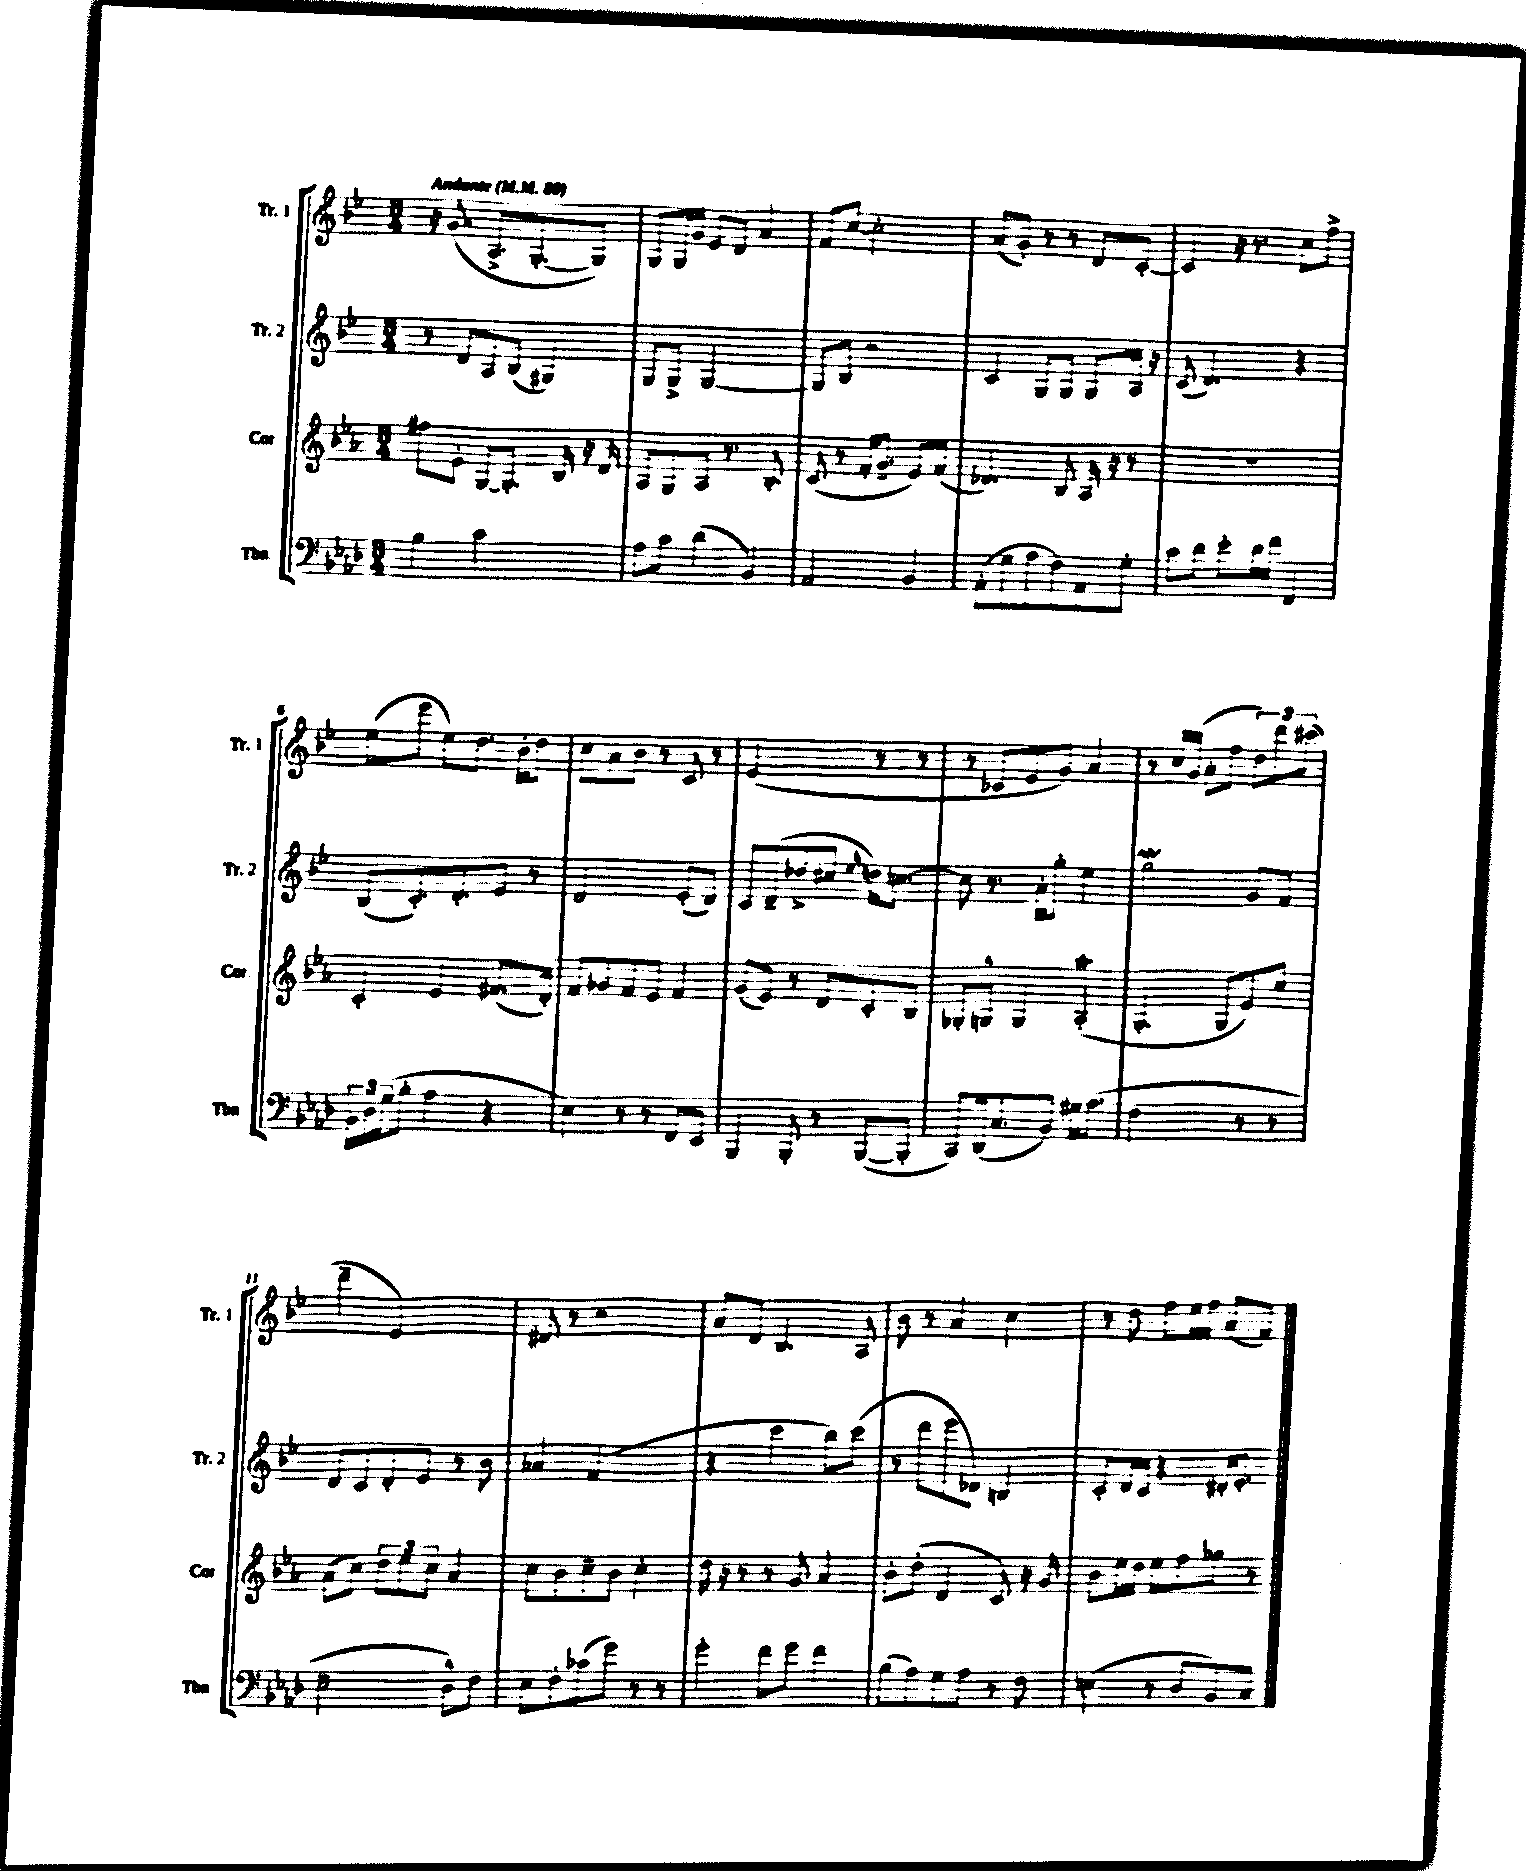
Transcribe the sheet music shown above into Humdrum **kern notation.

**kern	**kern	**kern	**kern
*staff4	*staff3	*staff2	*staff1
*clefF4	*clefG2	*clefG2	*clefG2
*k[b-e-a-d-]	*k[b-e-a-]	*k[b-e-]	*k[b-e-]
*M3/4	*M3/4	*M3/4	*M3/4
*MM80	*MM80	*MM80	*MM80
4B-\	8ff#\L	8r	16r
.	.	.	(8.g/
.	8e-'\J	8d/L	.
2c\	[8G/L	8A/	8.A^/L
.	8.G'/]J	(8B-/J	.
.	.	.	[8.G'/
.	.	4G#/)	.
.	16B-/	.	.
.	16r	.	8G/]J)
.	16d/	.	.
=	=	=	=
8A-\L	8A-/L	8G/L	8G/L
8c\J	8G/	8G^/J	16G/L
.	.	.	16g/JJ
(4d-\	8A-/J	[2G/	8e-/L
.	8.r	.	8d/J
4BB-/)	.	.	4a/
.	8.B-'/	.	.
=	=	=	=
2AA-/	(8c/	8G/]L	8f/L
.	8r	8B-/J	[8cc/J
.	16f'/LK	2r	2cc'\]
.	8.g~/J	.	.
4BB-/	8e-/L)	.	.
.	(8f/J	.	.
=	=	=	=
(8AA-'\L	4.d-/)	4c/	(8a/L
8G\	.	.	8g'/J)
8A-\	.	8G/L	8r
8F\)	8B-/	8G/J	8r
8AA-\	16A-/	8G/L	8d/L
.	16r	.	.
8G'\J	8r	16A/Jk	[8c'/J
.	.	16r	.
=	=	=	=
8c\L	2.r	(8c/	4c/]
8d-\J	.	4.d/)	.
8e-'\L	.	.	16r
.	.	.	8.r
16d-\L	.	.	.
16f\JJ	.	.	.
4FF/	.	4r	8cc\L
.	.	.	8ff^\J
=	=	=	=
24BB-\LL	4c'/	(8B-/L	(8ee-\L
24D-\	.	.	.
(24G\J	.	.	.
8B-'\J	.	8.c'/)	8eee-\J
4A-\	4e-/	.	8ee-\L)
.	.	8.d'/	.
.	.	.	8.dd\J
4r	(8.f#/L	8e-/J	.
.	.	.	16b-'\LK
.	.	8r	8dd\J
.	16d'/Jk)	.	.
=	=	=	=
4E-\)	8f/L	2d/	8cc\L
.	8g-/	.	8a\
8r	8f/	.	8b-\J
8r	8e-/J	.	8r
8FF/L	4f/	(8e-'/L	8c/
8EE-/J	.	8d/J)	8r
=	=	=	=
4BBB-/	(8g/L	8c/L	(2e-/
.	8e-/J)	(8d~/	.
8BBB-'/	8r	8dd-^/	.
8r	8d/L	8cc#/J	.
.	.	16qqee-/	.
([8BBB-/L	8c'/	16dd\LK)	8r
.	.	[8.cc\J	.
8BBB-'/]J	8B-/J	.	8r
=	=	=	=
8CC/L)	8G-'/L	8cc\]	8r
(16DD-/k	8G^^/J	8.r	8c-/L
8.C/	.	.	.
.	4G/	.	8e-/
.	.	16a'\LK	.
8BB-/J)	.	8gg'\J	8g/J)
16G#\LK	(4A-'/	4ee-\	4a/
(8.A-\J	.	.	.
=	=	=	=
2F\	4.G'/	2gg\	8r
.	.	.	16cc/LL
.	.	.	(16g/JJ
.	.	.	8a'\L
.	8G/L	.	8ff\J
8r	8e-/)	8g/L	12dd\L)
.	.	.	12ddd\
8r	8cc/J	8f/J	.
.	.	.	(12ccc#\J
=	=	=	=
2E-~\	(8a-\L	8d/L	4ddd~\
.	8cc\J)	8c/	.
.	12dd\L	8d'/	2e-/)
.	12ee-\	.	.
.	.	8e-/J	.
.	12cc\J	.	.
8D-^^\L)	4a-/	8r	.
8F\J	.	8b-\	.
=	=	=	=
8E-\L	8cc\L	4a-/	8d#/
8F'\	8b-\	.	8r
(8c-\	8cc~\	(2f/	2r
8g\J)	8b-\J	.	.
8r	4cc'\	.	.
8r	.	.	.
=	=	=	=
4g'\	16dd\	4r	8a/L
.	16r	.	.
.	8r	.	8d/J
8f\L	8r	4ccc\	4.B-/
8g\J	8g/	.	.
4f\	4a-/	8bb-\L)	.
.	.	(8ccc\J	8A/
=	=	=	=
(8B-\L	8b-'\L	8r	8b-\
8A-\)	(8dd'\J	8ddd\L	8r
8G\	4d/	8eee-\	4a/
8A-\J	.	8d-\J)	.
8r	8c/)	4B/	4cc\
8F\	16r	.	.
.	16g/	.	.
=	=	=	=
(4E\	8b-\L	8c'/L	8r
.	16ee-\L	16d/L	8dd\
.	16dd\JJ	16c/JJ	.
8r	8ee-\L	4r	8ff\L
8D-/L	8ff\	.	16ee-\L
.	.	.	16ff\JJ
8BB-/)	8gg-\J	16d#'/LK	(8a/L
.	.	8.e-'/J	.
8C/J	8r	.	8f/J)
==	==	==	==
*-	*-	*-	*-
